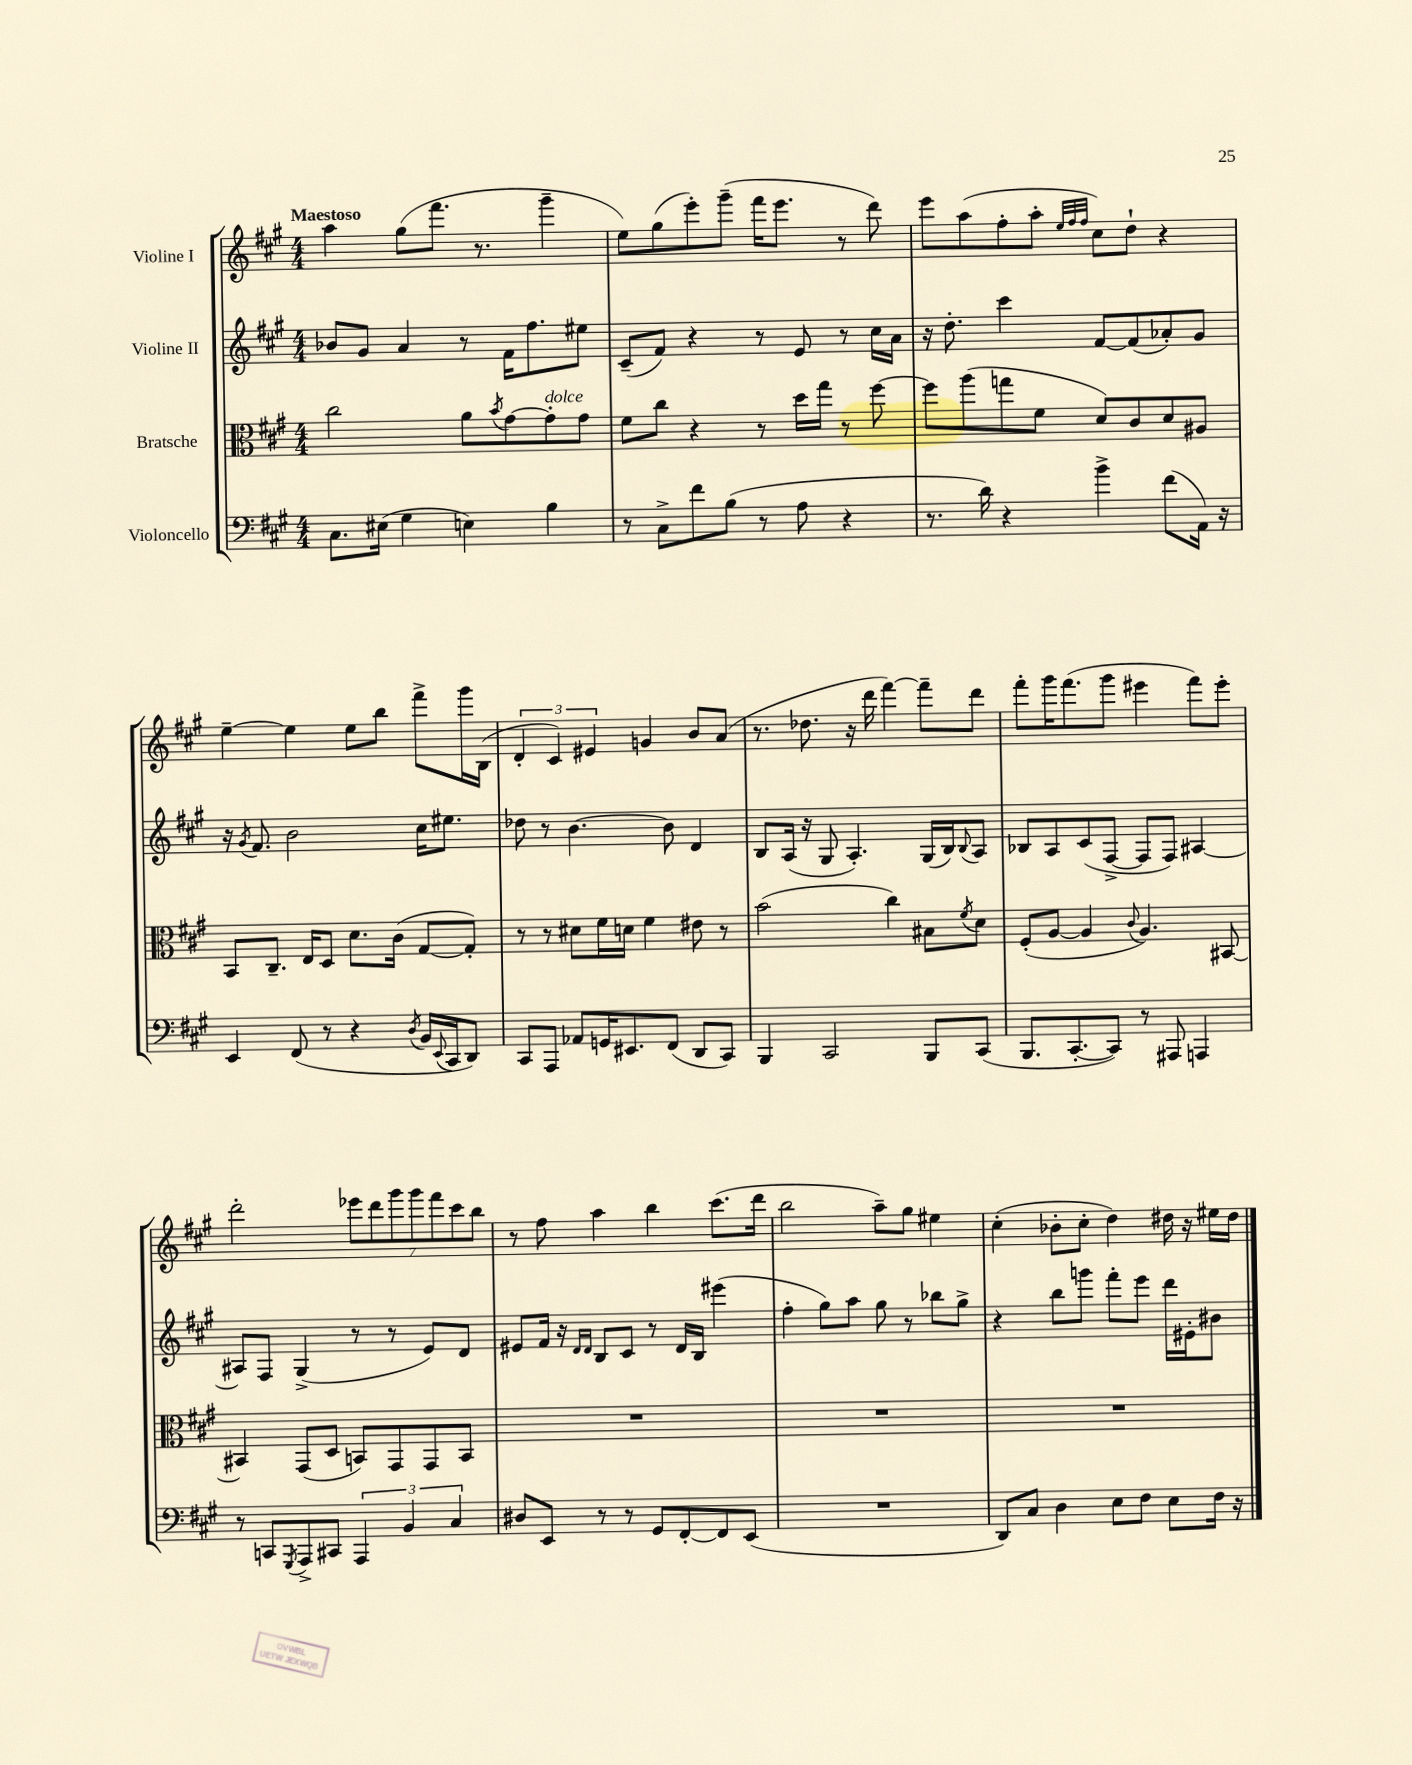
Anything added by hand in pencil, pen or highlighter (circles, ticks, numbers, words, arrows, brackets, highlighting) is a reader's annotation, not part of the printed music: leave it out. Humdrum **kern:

**kern	**kern	**kern	**kern
*staff4	*staff3	*staff2	*staff1
*clefF4	*clefC3	*clefG2	*clefG2
*k[f#c#g#]	*k[f#c#g#]	*k[f#c#g#]	*k[f#c#g#]
*M4/4	*M4/4	*M4/4	*M4/4
8.C#	2cc#	8b-	4aa
.	.	8g#	.
(16E#	.	.	.
4G#	.	4a	(8gg#
.	.	.	8.fff#
4E)	8a	8r	.
.	.	.	8.r
.	8qb	.	.
.	[8g#	16f#	.
.	.	8.ff#	.
4B	8g#']	.	4ggg#~
.	8g#	8ee#	.
=	=	=	=
8r	8f#	(8c#~	8ee)
8C#^	8cc#	8f#)	(8gg#
8f#	4r	4r	8eee')
(8B	.	.	(8ggg#~
8r	8r	8r	16fff#
.	.	.	8.eee
8A	16dd	8e	.
.	16gg#	.	.
4r	8r	8r	8r
.	[8ff#	16cc#	8ddd)
.	.	16a	.
=	=	=	=
8.r	8ff#]	16r	8eee
.	.	8.dd'	.
.	(8aa	.	(8aa
16d)	.	.	.
4r	8gg	4ccc#	8ff#'
.	8f#	.	8aa'
.	.	.	32qqee
.	.	.	32qqff#
.	.	.	32qqff#
4b^	8d)	[8f#	8cc#)
.	8c#	(8f#]	8dd`
(8f#	8d	8a-')	4r
16AA)	8A#	8g#	.
16r	.	.	.
=	=	=	=
4EE	8BB	16r	[4ee~
.	.	8qg#	.
.	.	8.f#	.
.	8.C#~	.	.
(8FF#	.	2b	4ee]
.	16E	.	.
8r	8D	.	.
4r	8.d	.	8ee
.	.	.	8bb
.	(16c#	.	.
8qD	.	.	.
16BB	[8G#	16cc#	8fff#^
8qqEE	.	.	.
16CC#	.	8.ee#	.
8DD)	8G#'])	.	16ggg#
.	.	.	(16B
=	=	=	=
8CC#	8r	8dd-	6d'
8AAA	8r	8r	.
.	.	.	6c#)
8AA-	8d#	[4.b	.
.	.	.	6e#
16GG	16f#	.	.
8.EE#	16d	.	.
.	4f#	.	4g
(8FF#	.	8b]	.
8DD	8e#	4d	8b
8CC#)	8r	.	(8a
=	=	=	=
4BBB	(2b	8B	8.r
.	.	(16A	.
.	.	16r	8.dd-
2CC#	.	8G#	.
.	.	4.A')	16r
.	.	.	16ddd
.	4cc#)	.	[4fff#)
8BBB	8B#	(16G#	8fff#~]
.	.	16B)	.
.	8qf#	8qqB	.
(8CC#	8d	8A	8ddd
=	=	=	=
8.BBB	(8F#'	8B-	8fff#'
.	[8A	8A	16ggg#
[8.CC#'	.	.	(8.fff#
.	4A]	(8c#	.
8CC#])	.	[8F#^	8ggg#
.	8qqc#	.	.
8r	4.A)	8F#]	4eee#
8AAA#	.	8F#)	.
4AAA	.	[4A#	8fff#)
.	[8BB#	.	8eee#'
=	=	=	=
8r	4BB#]	8A#]	2ddd'
8CC	.	8F#	.
8qGGG#	.	.	.
8AAA^	(8GG#	(4G#^	.
8CC#	8D	.	.
6AAA	8BB)	8r	14eee-
.	.	.	14ddd
.	8GG#	8r	.
.	.	.	14ggg#
6BB	.	.	.
.	.	.	14ggg#
.	8GG#	8e)	.
.	.	.	14fff#
6C#	.	.	.
.	.	.	14ccc#
.	8BB	8d	.
.	.	.	14bb
=	=	=	=
8D#	1r	8e#	8r
8EE	.	16f#	8ff#
.	.	16r	.
.	.	16qqd	.
.	.	16qqd	.
8r	.	8B	4aa
8r	.	8c#	.
8GG#	.	8r	4bb
[8FF#'	.	16d	.
.	.	16B	.
8FF#]	.	(4eee#	(8.ccc#
(8EE	.	.	.
.	.	.	16ddd
=	=	=	=
1r	1r	4ff#'	2bb
.	.	8gg#)	.
.	.	8aa	.
.	.	8gg#	8aa~)
.	.	8r	8gg#
.	.	8bb-	4ee#
.	.	8gg#^	.
=	=	=	=
8DD)	1r	4r	(4cc#'
8C#	.	.	.
4D	.	8bb	8b-'
.	.	8ggg	8cc#'
8E	.	8fff#'	4dd)
8F#	.	8eee	.
8E	.	16ddd	16dd#
.	.	16e#'	16r
16F#	.	8b#	16ee#
16r	.	.	16dd#
==	==	==	==
*-	*-	*-	*-
